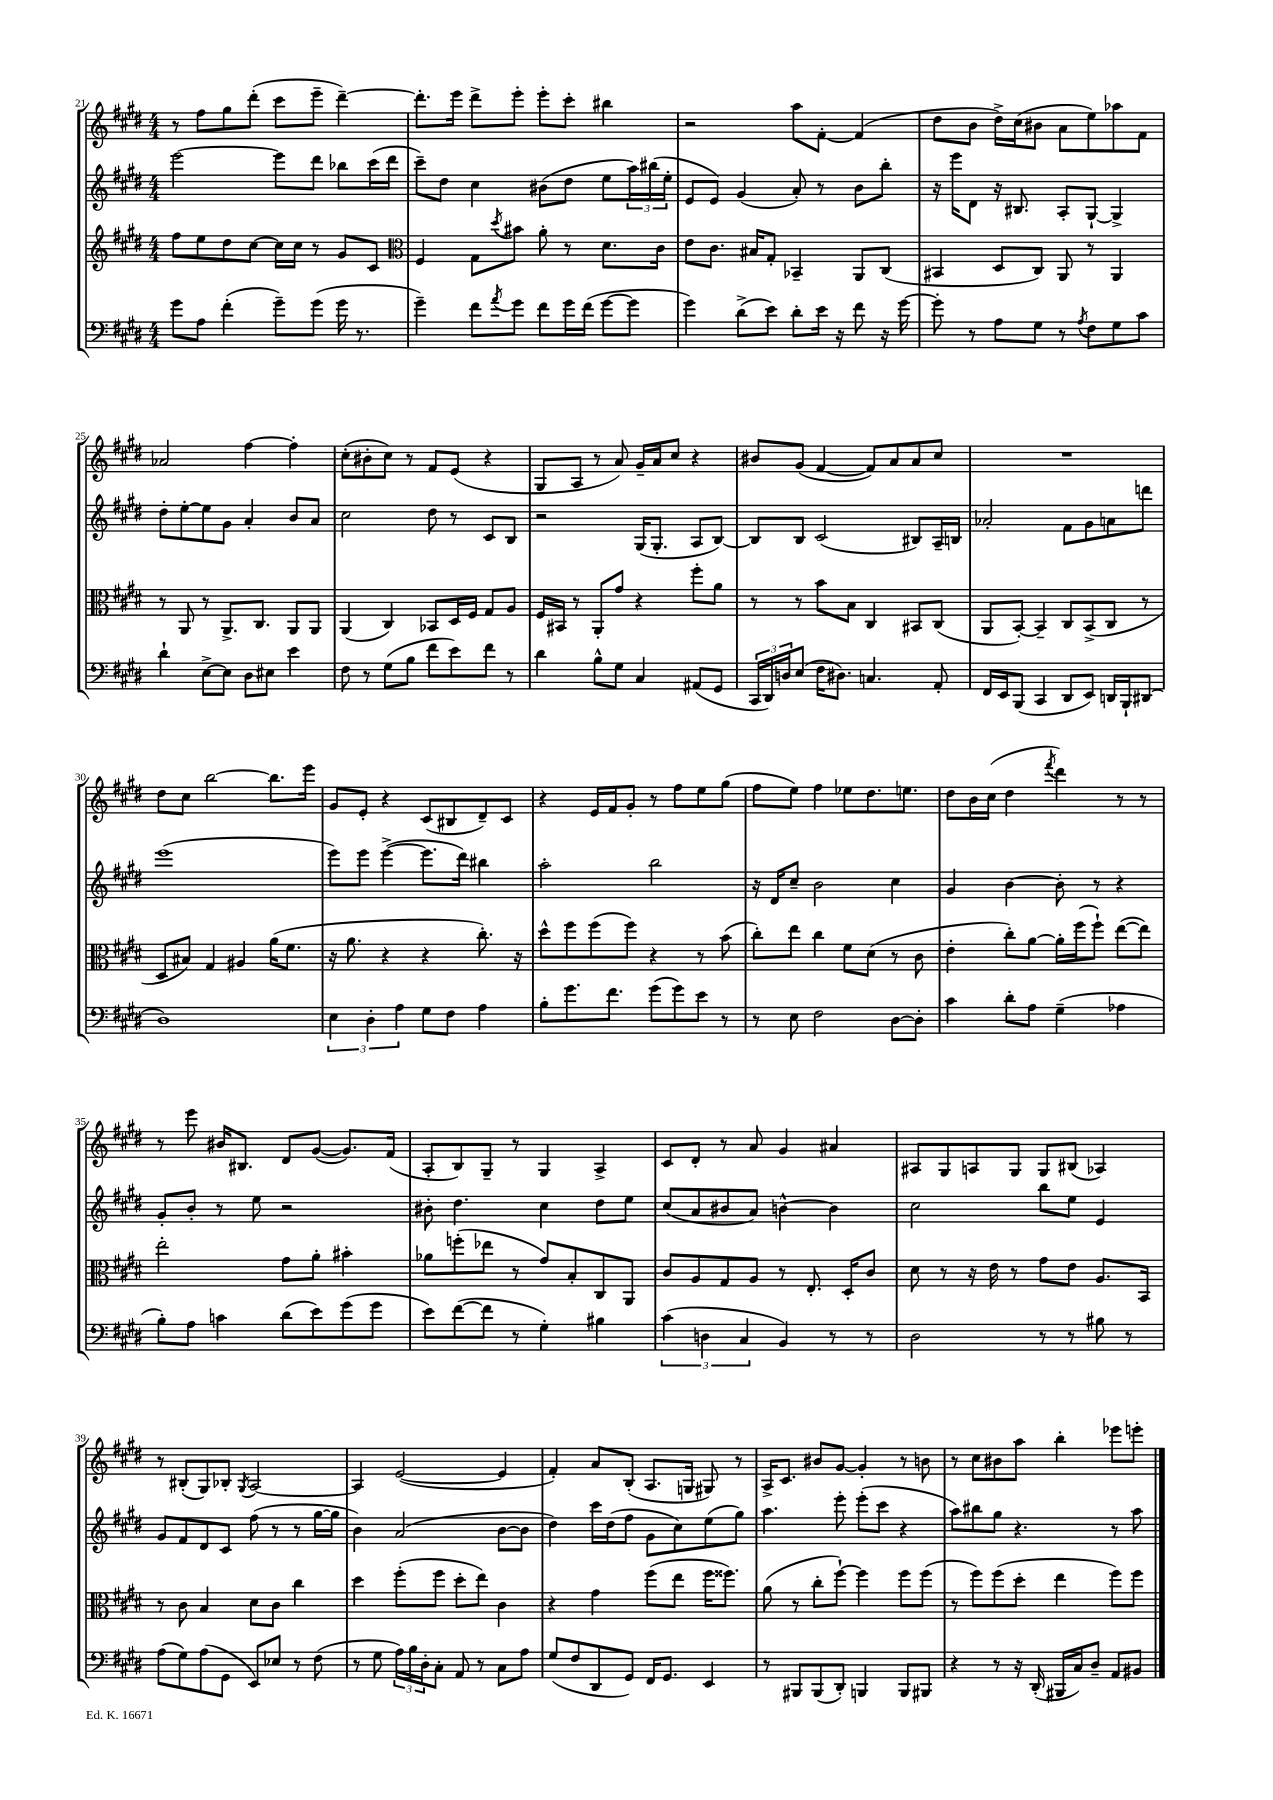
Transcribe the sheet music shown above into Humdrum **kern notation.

**kern	**kern	**kern	**kern
*part4	*part3	*part2	*part1
*staff4	*staff3	*staff2	*staff1
*clefF4	*clefG2	*clefG2	*clefG2
*k[f#c#g#d#]	*k[f#c#g#d#]	*k[f#c#g#d#]	*k[f#c#g#d#]
*M4/4	*M4/4	*M4/4	*M4/4
=21	=21	=21	=21
8g#\L	8ff#\L	[2eee\	8r
8A\J	8ee\	.	8ff#\L
(4f#'\	8dd#\	.	8gg#\
.	[8cc#\J	.	(8ddd#'\J
8g#~\L)	16cc#\LL]	8eee\L]	8ccc#\L
.	16cc#\JJ	.	.
(8g#\J	8r	8ddd#\J	8eee~\J
16g#\	8g#/L	8bb-X\L	[4ddd#~\)
8.r	.	.	.
.	8c#/J	(16ccc#\L	.
.	.	16ddd#\JJ	.
=22	=22	=22	=22
*	*clefC3	*	*
4g#~\)	4F#/	8ccc#~\L)	8.ddd#'\L]
.	.	8dd#\J	.
.	.	.	16eee\Jk
8f#\L	8G#\L	4cc#\	8ddd#^\L
8qa/	8qdd#/	.	.
8g#\J	8b#X\J	.	8eee'\J
8f#\L	8a'\	(8b#X\L	8eee'\L
16g#\L	8r	8dd#\J	8ccc#'\J
(16f#\JJ	.	.	.
[8g#\L	8.d#\L	8ee\L	4bb#X\
8g#\J]	.	24aa\L)	.
.	.	(24bb#X\	.
.	16c#\Jk	.	.
.	.	24ee'\JJ	.
=23	=23	=23	=23
4g#\)	8e\L	8e/L	2r
.	8.c#\J	8e/J)	.
(8d#^\L	.	(4g#/	.
.	16B#X/KL	.	.
8e\J)	8G#'/J	.	.
8d#'\L	4BB-X~/	8a'/)	8aa\L
16e\Jk	.	8r	[8f#'\J
16r	.	.	.
8f#\	8AA/L	8b\L	(4f#/]
16r	(8C#/J	8bb'\J	.
[16g#\	.	.	.
=24	=24	=24	=24
8g#'\]	4BB#X/	16r	8dd#\L
.	.	16eee\KL	.
8r	.	8d#\J	8b\J
8A\L	8D#/L	16r	16dd#^\LL)
.	.	8.B#X/	(16cc#\J
8G#\J	8C#/J)	.	8b#X\J
8r	8AA/	8A'/L	8a\L
8qA/	.	.	.
8F#\L	8r	[8G#`/J	8ee\)
8G#\	4AA/	4G#^/]	8aa-X\
8c#\J	.	.	8f#\J
!!LO:LB:g=z
=25	=25	=25	=25
4d#`\	8r	8dd#'\L	2a-X/
.	8AA/	[8ee'\	.
[8E^\L	8r	8ee\]	.
8E\J]	8.AA^/L	8g#\J	.
8D#\L	.	4a'/	[4ff#\
.	8.C#/J	.	.
8E#X\J	.	.	.
4e\	8AA/L	8b/L	4ff#'\]
.	8AA/J	8a/J	.
=26	=26	=26	=26
8F#\	(4AA/	2cc#\	(8cc#'\L
8r	.	.	8b#X'\
(8G#\L	4C#/)	.	8cc#\J)
8B\J	.	.	8r
8f#\L	8BB-X/L	8dd#\	8f#/L
8e\)	16D#/L	8r	(8e/J
.	16F#/JJ	.	.
8f#\J	8G#/L	8c#/L	4r
8r	8A/J	8B/J	.
=27	=27	=27	=27
4d#\	16F#/LL	2r	8G#/L
.	16BB#X/JJ	.	.
.	8r	.	8A/J
8B^^\L	8AA'/L	.	8r
8G#\J	8g#/J	.	8a/)
4C#/	4r	(16G#/KL	16g#~/LL
.	.	8.G#'/J	16a/J
.	.	.	8cc#/J
(8AA#X/L	8ff#'\L	8A/L	4r
8GG#/J	8a\J	[8B/J)	.
=28	=28	=28	=28
24CC#/LL	8r	8B/L]	8b#X/L
24DD#/)	.	.	.
24Dn/J	.	.	.
(8E/J	8r	8B/J	(8g#/J
16F#\KL	8b\L	(2c#/	[4f#/
8.D#X\J)	.	.	.
.	8B\J	.	.
4.Cn/	4C#/	.	8f#/L])
.	.	.	8a/
.	8BB#X/L	8B#X/L)	8a/
8AA'/	(8C#/J	16A~/L	8cc#/J
.	.	16Bn/JJ	.
=29	=29	=29	=29
16FF#/LL	8AA/L	2a-X'/	1r
16EE/J	.	.	.
(8BBB/J	[8BB'/J)	.	.
4CC#/	4BB~/]	.	.
8DD#/L	8C#/L	8f#\L	.
8EE/J)	(8BB^/	8g#\	.
16DDn/LL	8C#/J	8an\	.
16BBB`/J	.	.	.
(8DD#X/J	8r	8dddn\J	.
!!LO:LB:g=z
=30	=30	=30	=30
1D#)	8D#/L	(1eee	8dd#\L
.	8B#X/J)	.	8cc#\J
.	4G#/	.	[2bb\
.	4A#X/	.	.
.	(16a\KL	.	8.bb\L]
.	8.f#\J	.	.
.	.	.	16eee\Jk
=31	=31	=31	=31
6E\	16r	8eee\L)	8g#/L
.	8.a\	.	.
.	.	8eee\J	8e'/J
6D#'\	.	.	.
.	4r	([4eee^\	4r
6A\	.	.	.
8G#\L	4r	8.eee\L]	(8c#/L
8F#\J	.	.	8B#X/
.	.	16ddd#\Jk)	.
4A\	8.cc#'\)	4bb#X\	8d#~/)
.	.	.	8c#/J
.	16r	.	.
=32	=32	=32	=32
8B'\L	8dd#^^\L	2aa'\	4r
8.g#\	8ff#\	.	.
.	(8ff#\	.	16e/LL
8.f#\J	.	.	16f#/J
.	8ff#\J)	.	8g#'/J
(8g#\L	4r	2bb\	8r
8g#\)	.	.	8ff#\L
8e\J	8r	.	8ee\
8r	(8b\	.	(8gg#\J
=33	=33	=33	=33
8r	8cc#'\L)	16r	8ff#\L
.	.	16d#/KL	.
8E\	8ee\J	8cc#~/J	8ee\J)
2F#\	4cc#\	2b\	4ff#\
.	8f#\L	.	8ee-X\L
.	(8d#\J	.	8.dd#\
[8D#\L	8r	4cc#\	.
.	.	.	8.een\J
8D#'\J]	8c#\	.	.
=34	=34	=34	=34
4c#\	4e'\	4g#/	8dd#\L
.	.	.	16b\L
.	.	.	(16cc#\JJ
8d#'\L	8cc#'\L)	[4b\	4dd#\
8A\J	[8a\J	.	.
.	.	.	8qfff#/
(4G#~\	16a'\LL]	8b'\]	4ddd#\)
.	(16ff#\J	.	.
.	8ff#`\J)	8r	.
4A-X\	([8ee\L	4r	8r
.	8ee\J])	.	8r
!!LO:LB:g=z
=35	=35	=35	=35
8B'\L)	2ee'\	8g#'/L	8r
8A\J	.	8b'/J	8eee\
4cn\	.	8r	16b#X/KL
.	.	.	8.B#X/J
.	.	8ee\	.
(8d#\L	8g#\L	2r	8d#/L
8e\)	8a'\J	.	([8g#/J
(8g#\	4b#X'\	.	8.g#/L])
8g#\J	.	.	.
.	.	.	(16f#/Jk
=36	=36	=36	=36
8e\L)	8a-X\L	8b#X'\	8A'/L
([8f#\	(8ffn'\	4.dd#\	8B/)
8f#\J]	8ee-X\J	.	8G#~/J
8r	8r	.	8r
4G#'\)	8g#/L)	4cc#\	4G#/
.	8B'/	.	.
4B#X\	8C#/	8dd#\L	4A^/
.	8AA/J	8ee\J	.
=37	=37	=37	=37
(6c#\	8c#/L	(8cc#/L	8c#/L
.	8A/	8a/	8d#'/J
6Dn\	.	.	.
.	8G#/	8b#X/	8r
6C#/	.	.	.
.	8A/J	8a/J)	8a/
4BB/)	8r	[4bn^^\	4g#/
.	8.E'/	.	.
8r	.	4b\]	4a#X/
.	16D#'/KL	.	.
8r	8c#/J	.	.
=38	=38	=38	=38
2D#\	8d#\	2cc#\	8A#X/L
.	8r	.	8G#/
.	16r	.	8An/
.	16e\	.	.
.	8r	.	8G#/J
8r	8g#\L	8bb\L	8G#/L
8r	8e\J	8ee\J	(8B#X/J
8B#X\	8.A/L	4e/	4A-X/)
8r	.	.	.
.	16BB/Jk	.	.
!!LO:LB:g=z
=39	=39	=39	=39
(8A\L	8r	8g#/L	8r
8G#\)	8c#\	8f#/	(8B#X'/L
(8A\	4B/	8d#/	8G#/)
8GG#\J	.	8c#/J	8B-X'/J
.	.	.	8qG#/
8EE/L)	8d#\L	(8ff#\	[2A/
8E-X/J	8c#\J	8r	.
8r	4cc#\	8r	.
(8F#\	.	[16gg#\LL	.
.	.	16gg#\JJ]	.
=40	=40	=40	=40
8r	4dd#\	4b\)	4A/]
8G#\	.	.	.
24A\LL)	(8ff#'\L	(2a/	([2e/
24B\	.	.	.
24D#'\J	.	.	.
8C#'\J	8ff#\J	.	.
8AA/	8dd#'\L	.	.
8r	8ee\J)	.	.
8C#\L	4c#\	[8b\L	4e/]
8A\J	.	8b\J]	.
=41	=41	=41	=41
(8G#/L	4r	4dd#\)	4f#'/)
8F#/	.	.	.
8DD#/	4g#\	16ccc#\LL	8a/L
.	.	(16dd#\J	.
8GG#/J)	.	8ff#\J	(8B'/J
16FF#/KL	(8ff#\L	8g#\L	8.A/L
8.GG#/J	.	.	.
.	8ee\J	8cc#\)	.
.	.	.	16Gn/Jk
4EE/	16ff#\KL	(8ee\	8G#X/)
.	8.ff##X\J)	.	.
.	.	8gg#\J)	8r
=42	=42	=42	=42
8r	(8a\	4.aa\	16A^/KL
.	.	.	8.c#/J
8BBB#X/L	8r	.	.
(8BBB#/	8cc#'\L	.	8b#X/L
8DD#'/J)	[8ff#`\J)	8eee'\	[8g#/J
4BBBn/	4ff#\]	(8eee'\L	4g#'/]
.	.	8ccc#\J	.
8BBB/L	8ff#\L	4r	8r
8BBB#X/J	(8ff#\J	.	8bn\
=43	=43	=43	=43
4r	8r	8aa\L)	8r
.	8ff#\L)	8bb#X\	8cc#\L
8r	(8ff#\	8gg#\J	8b#X\
16r	8dd#'\J	4.r	8aa\J
(16DD#'/	.	.	.
16BBB#X/LL	4ee\	.	4bb'\
16C#/J)	.	.	.
8D#~/J	.	.	.
8AA/L	8ff#\L)	8r	8eee-X\L
8BB#X/J	8ff#\J	8aa\	8eeen'\J
==	==	==	==
*-	*-	*-	*-
